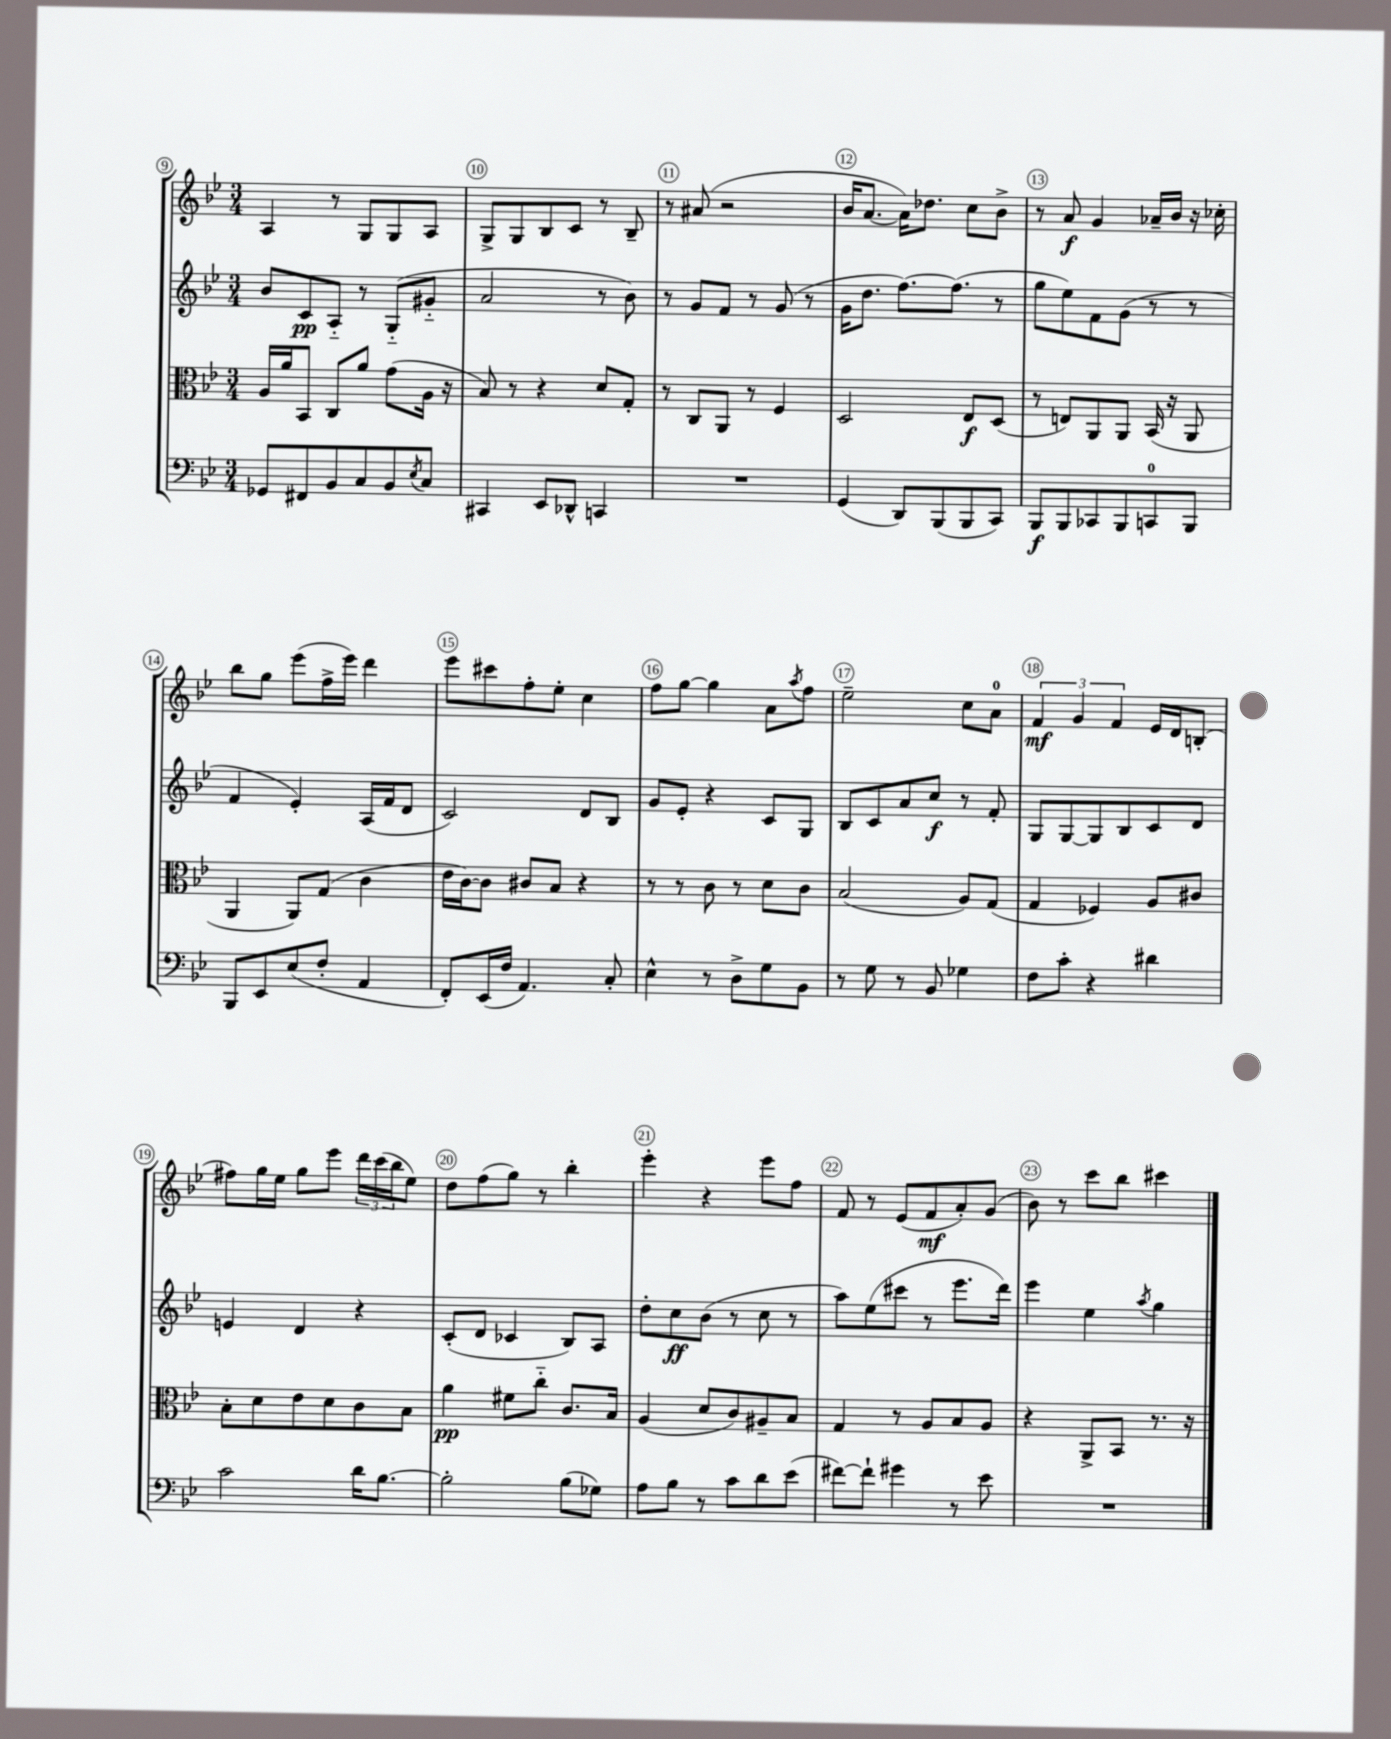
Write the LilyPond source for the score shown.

<<
\new StaffGroup <<
\new Staff = "s0" {
    \clef treble \key bes \major \numericTimeSignature \time 3/4
    a4 r8 g8 g8 a8 |
    g8-> g8 bes8 c'8 r8 bes8-- |
    r8 ais'8( r2 |
    bes'16 a'8.~ a'16) des''8. c''8 bes'8-> |
    r8 a'8\f g'4 aes'16-- bes'16 r16 ces''16-. |
    bes''8 g''8 ees'''8( f''16-> ees'''16) d'''4 |
    ees'''8 cis'''8 f''8-. ees''8-. c''4 |
    f''8 g''8~ g''4 a'8 \acciaccatura { a''8 } f''8 |
    ees''2-- c''8 a'8-0 |
    \tuplet 3/2 { f'4\mf g'4 f'4 } ees'16 d'16 b8-.( |
    fis''8) g''16 ees''16 g''8 ees'''8 \tuplet 3/2 { d'''16 c'''16( bes''16 } ees''8) |
    d''8 f''8( g''8) r8 bes''4-. |
    ees'''4-. r4 ees'''8 f''8 |
    f'8 r8 ees'8( f'8\mf a'8-.) g'8( |
    bes'8) r8 c'''8 bes''8 cis'''4 \bar "|." |
}
\new Staff = "s1" {
    \clef treble \key bes \major \numericTimeSignature \time 3/4
    bes'8 c'8\pp a8-_ r8 g8-_( gis'8-_ |
    a'2 r8 bes'8) |
    r8 g'8 f'8 r8 g'8( r8 |
    g'16 d''8. f''8.~) f''8.( r8 |
    g''8 ees''8) f'8 g'8( r8 r8 |
    f'4 ees'4-.) a16( f'16 d'8 |
    c'2) d'8 bes8 |
    g'8 ees'8-. r4 c'8 g8 |
    bes8 c'8 a'8 c''8\f r8 f'8-. |
    g8 g8~ g8 bes8 c'8 d'8 |
    e'4 d'4 r4 |
    c'8-.( d'8 ces'4 bes8) a8 |
    d''8-. c''8\ff bes'8( r8 c''8 r8 |
    a''8) ees''8( cis'''8 r8 ees'''8. d'''16) |
    ees'''4 ees''4 \acciaccatura { a''8 } g''4 \bar "|." |
}
\new Staff = "s2" {
    \clef alto \key bes \major \numericTimeSignature \time 3/4
    a16 a'16 bes,8 c8 a'8 g'8( a16 r16 |
    bes8) r8 r4 d'8 g8-. |
    r8 c8 a,8 r8 f4 |
    d2 ees8\f d8( |
    r8 e8) a,8 a,8 bes,16( r16 a,8 |
    a,4 a,8) g8( c'4 |
    ees'16 c'16~) c'8 cis'8 bes8 r4 |
    r8 r8 c'8 r8 d'8 c'8 |
    bes2( a8) g8( |
    g4 fes4) a8 cis'8 |
    bes8-. d'8 ees'8 d'8 c'8 bes8 |
    a'4\pp fis'8 c''8-_ c'8. bes16 |
    a4( d'8 c'8) ais8-- bes8 |
    g4 r8 a8 bes8 a8 |
    r4 a,8-> bes,8 r8. r16 \bar "|." |
}
\new Staff = "s3" {
    \clef bass \key bes \major \numericTimeSignature \time 3/4
    ges,8 fis,8 bes,8 c8 bes,8 \acciaccatura { ees8 } c8 |
    cis,4 ees,8 des,8-^ c,4 |
    R2. |
    g,4( d,8) bes,,8( bes,,8 c,8) |
    bes,,8\f bes,,8 ces,8 bes,,8 c,8-0 bes,,8 |
    bes,,8 ees,8 ees8( f8-. a,4 |
    f,8-.) ees,16( f16 a,4.) c8-. |
    ees4-^ r8 d8-> g8 bes,8 |
    r8 g8 r8 bes,8 ges4 |
    f8 c'8-. r4 dis'4 |
    c'2 d'16 bes8.~ |
    bes2-. bes8( ges8) |
    a8 bes8 r8 c'8 d'8 ees'8( |
    fis'8~) fis'8-! gis'4 r8 ees'8 |
    R2. \bar "|." |
}
>>
>>
\layout { \context { \Score currentBarNumber = #9 \override BarNumber.break-visibility = ##(#f #t #t) barNumberVisibility = #all-bar-numbers-visible \override BarNumber.stencil = #(make-stencil-circler 0.1 0.3 ly:text-interface::print) } }
